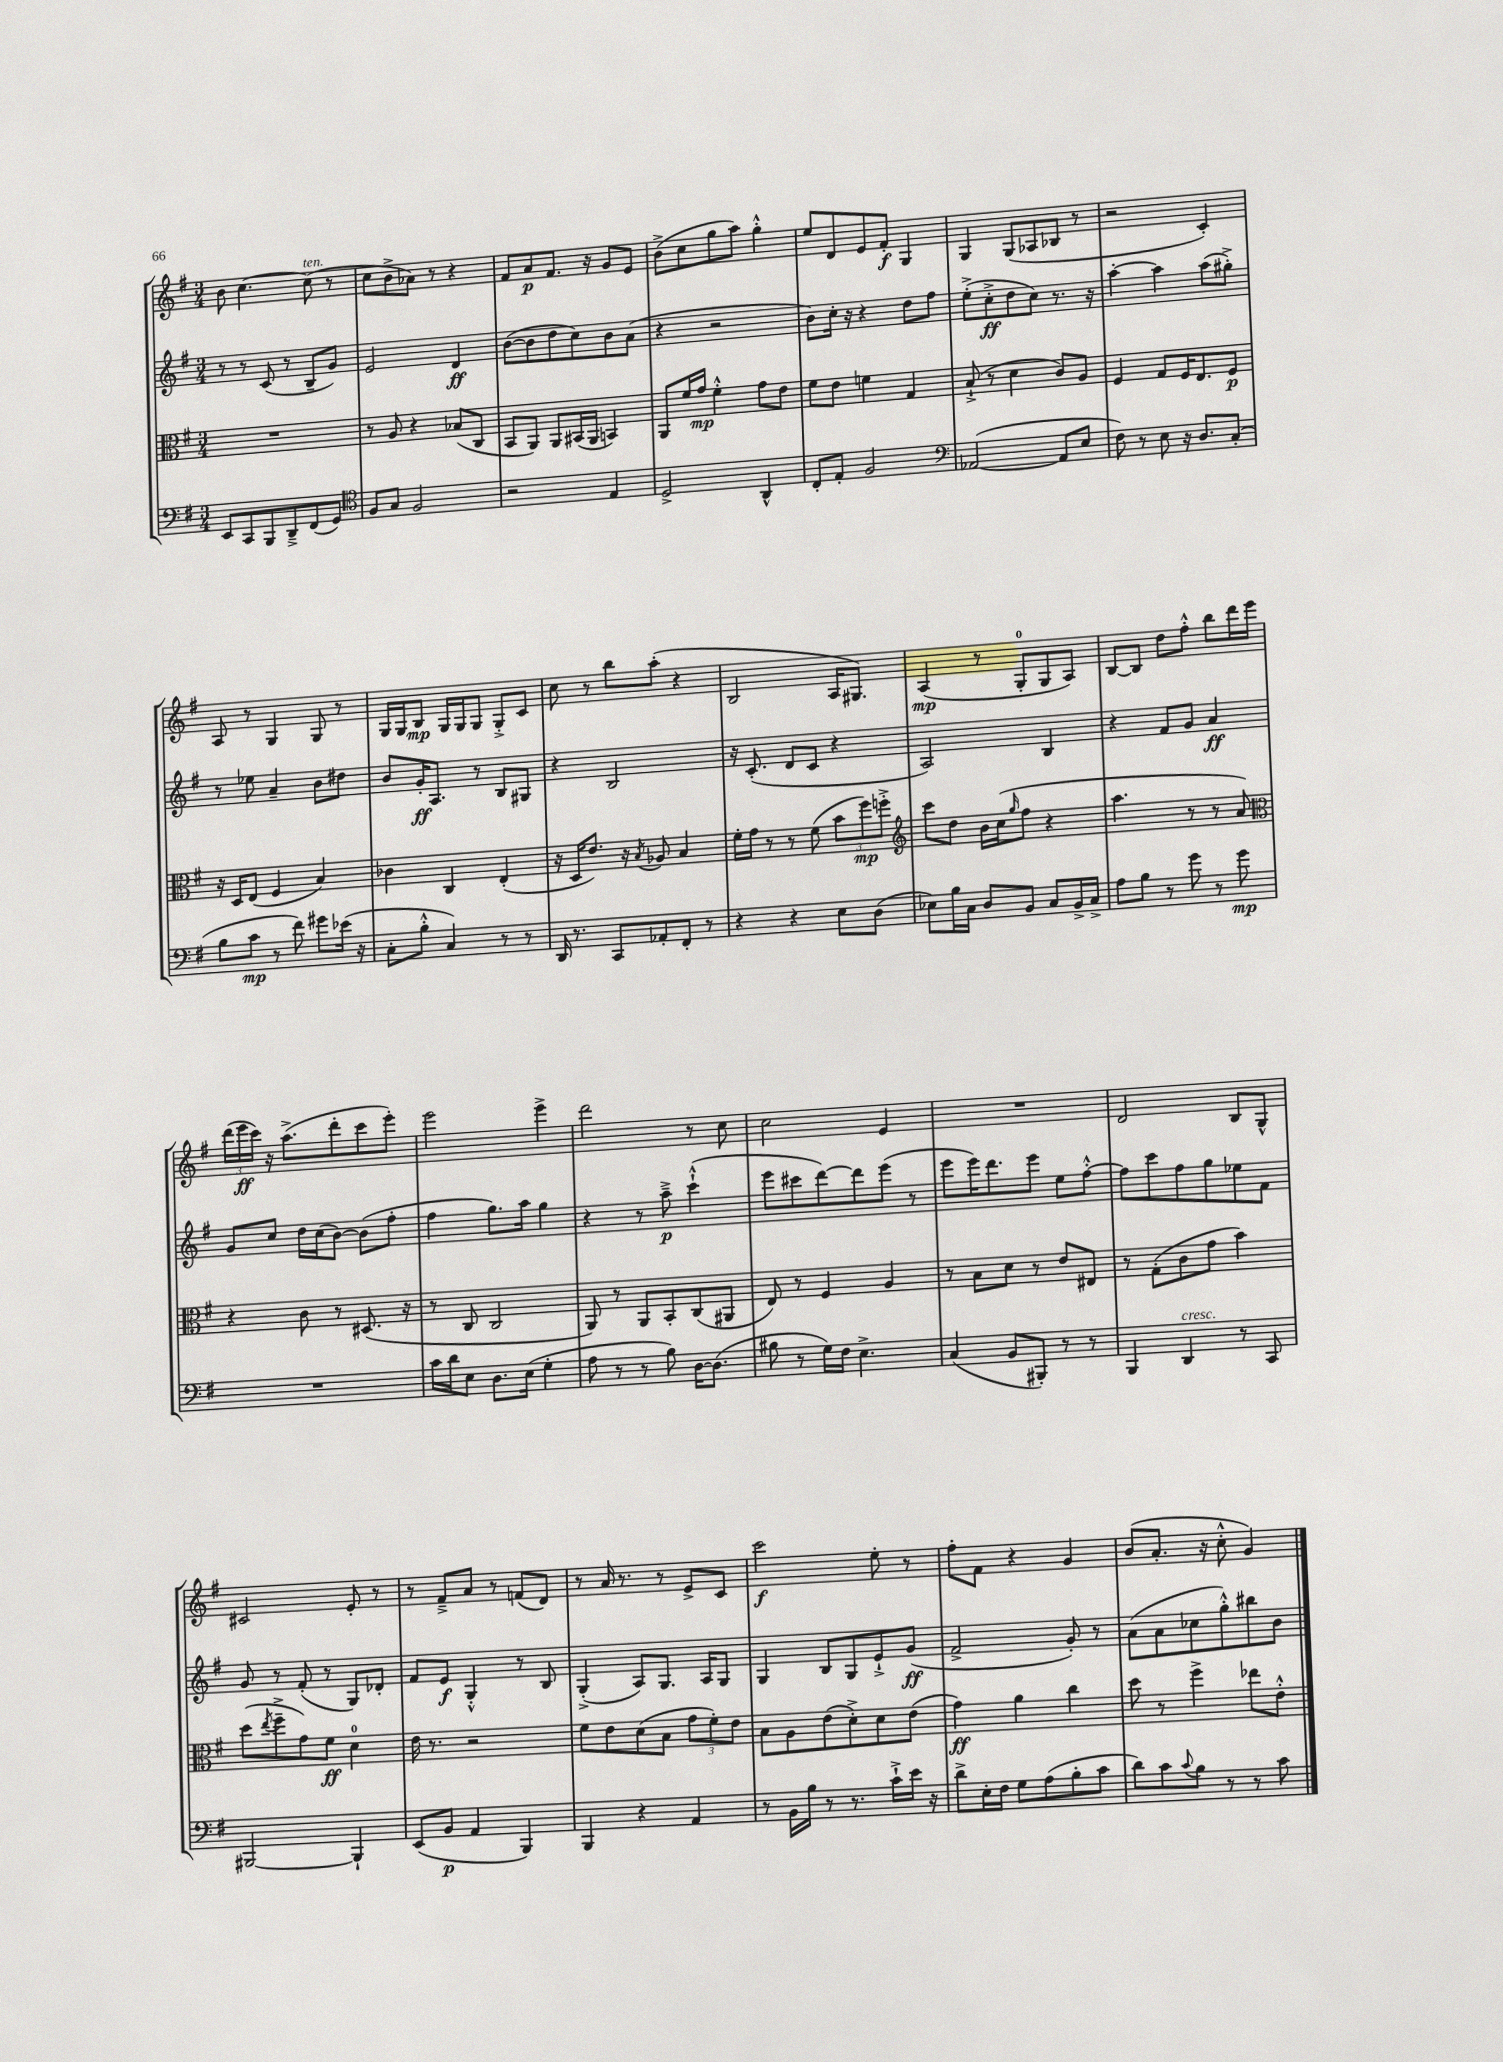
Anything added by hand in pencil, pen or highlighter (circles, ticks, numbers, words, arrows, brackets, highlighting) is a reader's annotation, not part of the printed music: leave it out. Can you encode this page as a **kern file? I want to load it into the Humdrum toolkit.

**kern	**kern	**kern	**kern
*staff4	*staff3	*staff2	*staff1
*clefF4	*clefC3	*clefG2	*clefG2
*k[f#]	*k[f#]	*k[f#]	*k[f#]
*M3/4	*M3/4	*M3/4	*M3/4
8EE/L	2.r	8r	8b\
8CC/	.	8r	[4.cc\
8BBB/	.	(8c/	.
8DD~^/	.	8r	.
(8FF#/	.	8B~/L	(8cc\]
8GG/J)	.	8g/J)	8r
=	=	=	=
*clefC4	*	*	*
8F#/L	8r	2e/	8cc\L
8G/J	8A/	.	8b^\
2F#/	4r	.	8a-\J)
.	.	.	8r
.	(8B-/L	4d/	4r
.	8C/J	.	.
=	=	=	=
2r	8BB/L	([8b\L	8f#/L
.	8AA/J)	8b\]	8a/
.	8AA/L	8dd\	8.f#/J
.	(16BB#/L	8cc\)	.
.	16AA/JJ	.	16r
4E/	4BB/)	8b\	8g/L
.	.	(8a\J	8e/J
=	=	=	=
2D^/	8AA/L	4r	(8b^\L
.	16f#/L	.	8cc\
.	16g/JJ	.	.
.	4f#'^^\	2r	8gg\
.	.	.	8aa\J)
4AA^^/	8g\L	.	4gg'^^\
.	8e\J	.	.
=	=	=	=
8C'/L	8f#\L	8b\L)	8ee/L
8E'/J	8e\J	16cc'\Jk	8d/
.	.	16r	.
2F#/	4f\	4r	8e/
.	.	.	8f#'/J
.	4G/	8dd\L	4G/
.	.	8ff#\J	.
=	=	=	=
*clefF4	*	*	*
([2AA-/	(8B`^/	(8ee'^\L	4G/
.	8r	8cc'^\	.
.	4d\	8dd\	(8G/L
.	.	8cc\J)	8A-/
8AA-/]L	8c/L)	8.r	8B-/J
8E/J	8A/J	.	8r
.	.	16r	.
=	=	=	=
8F#\)	4F#/	[4aa'\	2r
8r	.	.	.
8E\	8G/L	4aa\]	.
16r	16F#/K	.	.
8.D/L	8.E/	.	.
.	.	(8aa\L	4c'/)
(8C'/J	8F#/J	8gg#'^\J)	.
=	=	=	=
8B\L	16r	8r	8A/
.	16D/LK	.	.
8c\J	(8E/J	8ee-\	8r
8r	4F#/	4a~/	4G/
8f#\)	.	.	.
8g#\L	4B/)	8b\L	8G/
(16e-\Jk	.	8dd#\J	8r
16r	.	.	.
=	=	=	=
8C'\L	4c-\	8b/L	16G/LL
.	.	.	16G/J
8B'^^\J	.	16g'/K	8B/J
.	.	8.A/J	.
4C/)	4C/	.	16G/LL
.	.	.	16G/J
.	.	8r	8G/J
8r	(4E'/	8B/L	8G'^/L
8r	.	8G#/J	8c/J
=	=	=	=
16DD/	16r	4r	8cc\
8.r	16D/LK	.	.
.	8.e/J)	.	8r
8CC/L	.	2B/	8bb\L
.	16r	.	.
.	8qB/	.	.
8AA-'/	8A-/	.	(8aa'\J
8FF#'/J	4B/	.	4r
8r	.	.	.
=	=	=	=
4r	16f#'\LL	16r	2B/
.	16g\JJ	(8.c'/	.
.	8r	.	.
4r	8r	8d/L	.
.	(8f#\	8c/J	.
8E\L	12b\L	4r	16A/LK
.	.	.	8.G#/J)
.	12ff#\)	.	.
(8D\J	.	.	.
.	12ff'^\J	.	.
=	=	=	=
*	*clefG2	*	*
8E-\L)	8ccc\L	2A/)	(4A/
16B\L	8dd\J	.	.
16C\JJ	.	.	.
8D/L	16b\LL	.	8r
.	(16cc\J	.	.
.	16qqgg/	.	.
8BB/J	8ff#\J	.	8G'/L
8C/L	4r	4B/	8G/
16BB^/L	.	.	8A/J)
16C^/JJ	.	.	.
=	=	=	=
8A\L	4.aa\	4r	[8B/L
8B\J	.	.	8B/]J
8r	.	8f#/L	8dd\L
8g\	8r	8g/J	8ff#'^^\J
8r	8r	4a/	8bb\L
8g\	8a/)	.	16ddd\L
.	.	.	16eee\JJ
=	=	=	=
*	*clefC3	*	*
2.r	4r	8g/L	(24ddd\LL
.	.	.	24eee\
.	.	.	24ccc\JJ)
.	.	8cc/J	16r
.	.	.	(8.aa^\L
.	8c\	16dd\LL	.
.	.	(16cc\J	.
.	8r	[8b\J)	8ddd'\
.	(8.D#/	(8b\]L	8ccc\
.	.	8ff#'\J	8eee'\J)
.	16r	.	.
=	=	=	=
16c\LL	8r	4ff#\	2eee\
16d\J	.	.	.
8E\J	8C/	.	.
8.D\L	2C/	8.gg\L)	.
(16E\Jk	.	16aa\Jk	.
4G'\	.	4gg\	4eee^\
=	=	=	=
8A\	8AA/)	4r	2ddd\
8r	8r	.	.
8r	8AA/L	8r	.
8B\)	8BB'/	8aa~^\	.
[16D\LK	(8C/	(4ccc`^^\	8r
(8.D\]J	.	.	.
.	8AA#/J	.	8cc\
=	=	=	=
8B#\	8E/)	8eee\L	2cc\
8r	8r	8ccc#\	.
16G\LL)	4F#/	[8ddd\)	.
16F#\JJ	.	.	.
4.E^\	.	8ddd\]	.
.	4A/	(8eee\J	4e/
.	.	8r	.
=	=	=	=
(4C/	8r	8eee\L	2.r
.	8B\L	16eee\K)	.
.	.	8.ddd\	.
8BB/L	8d\J	.	.
8BBB#'/J)	8r	8eee\J	.
8r	8e/L	8ee\L	.
8r	8E#/J	[8ff#'^^\J	.
=	=	=	=
4BBB/	8r	8ff#\]L	2d/
.	(8G'\L	8ccc\	.
4DD/	8c\	8ff#\	.
.	8g\J	8gg\	.
8r	4b\)	8ee-\	8B/L
8CC/	.	8f#\J	8G^^/J
=	=	=	=
[2BBB#/	(8dd\L	8g/	2c#/
.	8qee/	.	.
.	8ff#~^\	8r	.
.	8g\)	(8f#'/	.
.	8f#\J	8r	.
4BBB#`/]	4d\	8G/L)	8e'/
.	.	8d-'/J	8r
=	=	=	=
(8EE/L	16e\	8f#/L	8r
.	8.r	.	.
8BB/J	.	8e/J	8f#~^/L
4AA/	2r	4G'^^/	8a/J
.	.	.	8r
4BBB/)	.	8r	(8f/L
.	.	8B/	8d/J)
=	=	=	=
4BBB/	8f#\L	(4G'^/	8r
.	8e\	.	16a/
.	.	.	8.r
4r	(8d\	8A/L)	.
.	8B\J	8.G/J	8r
4AA/	12g\L	.	8e^/L
.	.	16A/LK	.
.	12f#'\)	.	.
.	.	8G/J	8c/J
.	12e\J	.	.
=	=	=	=
8r	8B\L	4G/	2ccc\
16BB\LL	8A\	.	.
16B\JJ	.	.	.
8r	(8e\	8B/L	.
8.r	8d'^\)	8G/	.
.	8d\	8e`^/	8ee'\
16c`^\LL	.	.	.
16e\JJ	(8e\J	(8g/J	8r
16r	.	.	.
=	=	=	=
8d^\L	4g\)	2f#^/	8ff#'\L
16E'\L	.	.	8f#\J
16F#\JJ	.	.	.
8G\L	4a\	.	4r
(8A\	.	.	.
8B'\	4cc\	8g'/)	4g/
8c\J	.	8r	.
=	=	=	=
8d\L)	8dd\	(8a\L	(8b/L
8c\	8r	8a\	8.a'/J
8qqc/	.	.	.
8B\J	4ff#^\	8cc-\	.
.	.	.	16r
8r	.	8gg'^^\)	8cc'^^\
8r	8ee-\L	8bb#\	4g/)
8c\	8e'^^\J	8b\J	.
==	==	==	==
*-	*-	*-	*-
